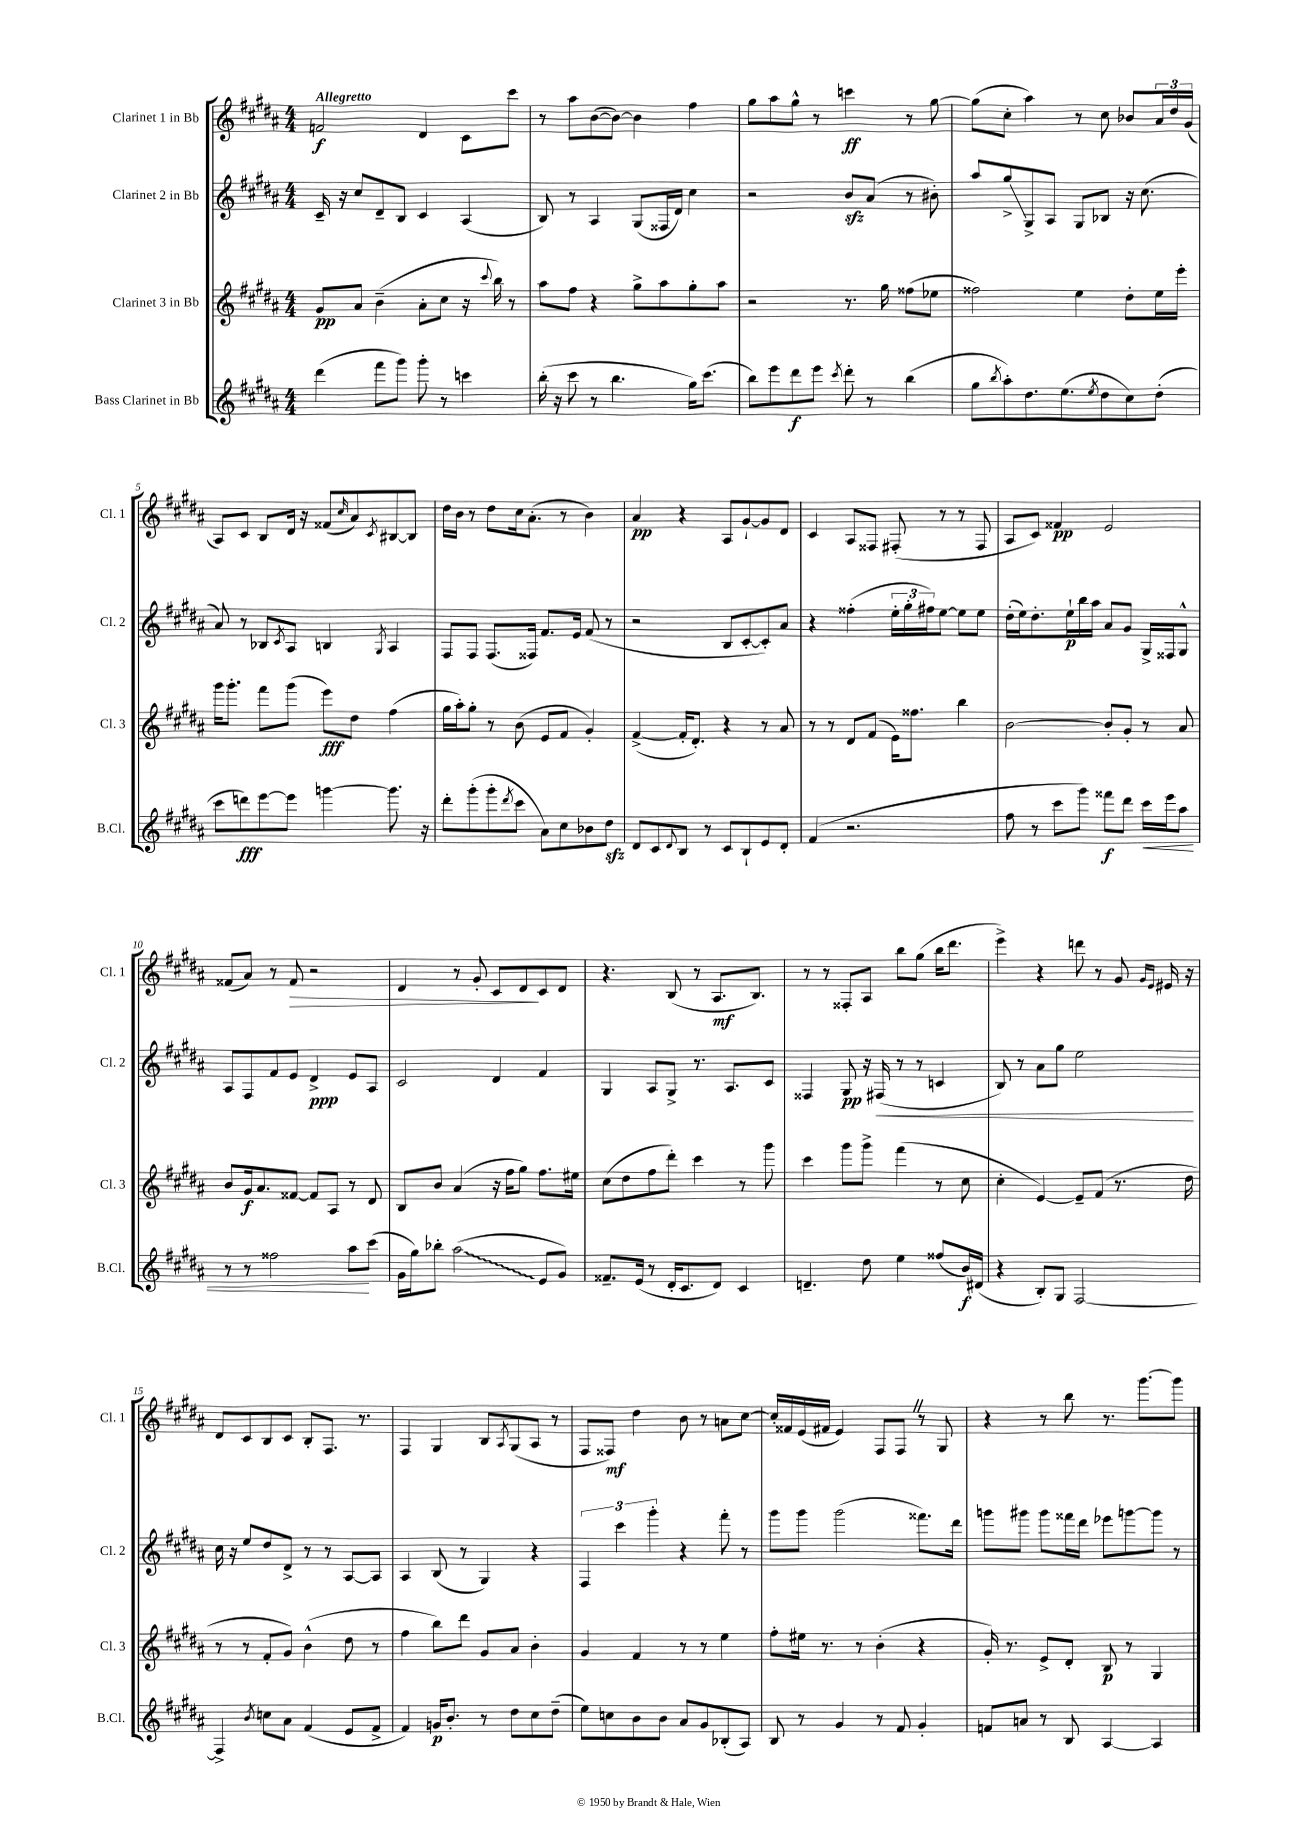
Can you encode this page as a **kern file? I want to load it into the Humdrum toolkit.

**kern	**kern	**kern	**kern
*staff4	*staff3	*staff2	*staff1
*clefG2	*clefG2	*clefG2	*clefG2
*k[f#c#g#d#a#]	*k[f#c#g#d#a#]	*k[f#c#g#d#a#]	*k[f#c#g#d#a#]
*M4/4	*M4/4	*M4/4	*M4/4
(4ddd#	8g#	16c#~	2f
.	.	16r	.
.	8a#	8cc#	.
8fff#	(4b~	8d#~	.
8ggg#)	.	8B	.
8ggg#'	8a#'	4c#	4d#
8r	8cc#	.	.
4ccc	16r	(4A#	8c#
.	8qqccc#	.	.
.	16bb)	.	.
.	8r	.	8ccc#
=	=	=	=
(16bb'	8aa#	8B)	8r
16r	.	.	.
8ccc#	8ff#	8r	8aa#
8r	4r	4A#	([8b
4.bb	.	.	8b_)
.	8gg#^	(8G#	4b]
.	8aa#	16F##	.
.	.	16d#)	.
16gg#)	8gg#'	4cc#	4ff#
(8.ccc#	.	.	.
.	8aa#	.	.
=	=	=	=
8bb)	2r	2r	8gg#
8eee	.	.	8aa#
8ddd#	.	.	8gg#^^
8eee	.	.	8r
8qccc#	.	.	.
8ddd#'	8.r	8b	4ccc
8r	.	(8a#	.
.	16gg#	.	.
(4bb	(8ff##	8r	8r
.	8ee-	8b#')	[8gg#
=	=	=	=
8gg#	2ff##)	8aa#	(8gg#]
8qbb	.	.	.
8aa#')	.	8gg#^	8cc#'
8.dd#	.	8G#^	4aa#)
.	.	8A#	.
(8.ee	.	.	.
.	4ee	8G#	8r
8qee	.	.	.
8dd#	.	8B-	8cc#
8cc#)	8dd#'	16r	8b-
.	.	(8.cc#	.
(8dd#'	16ee	.	24a#
.	.	.	24dd#
.	16eee'	.	.
.	.	.	(24g#
=	=	=	=
8ccc#	16ggg#	8a#)	8A#)
.	8.ggg#'	.	.
8ddd)	.	8r	8c#
[8eee	8fff#	8B-	8B
.	.	8qc#	.
8eee]	(8ggg#	8A#	16d#
.	.	.	16r
[4ggg	8eee)	4B	(8f##
.	.	.	16qqcc#
.	8dd#	.	8a#)
.	.	8qG#	8qc#
8.ggg]	(4ff#	4A#	[8B#
.	.	.	8B#]
16r	.	.	.
=	=	=	=
8ddd#'	16gg#	8F#	16dd#
.	16aa#')	.	16b
(8ggg#'	8gg#'	8F#	8r
8ggg#'	8r	(8.F#	8dd#
8qddd#	.	.	.
8ccc#	(8b	.	16cc#
.	.	16F##)	(8.a#'
8a#)	8e	8.f#	.
8cc#	8f#	.	8r
.	.	16e	.
8b-	4g#')	(8f#	4b)
8dd#	.	8r	.
=	=	=	=
8d#	([4f#^	2r	4a#
8c#	.	.	.
8qqd#	.	.	.
8B	16f#']	.	4r
.	8.d#')	.	.
8r	.	.	.
8c#	4r	8B	8A#
8B`	.	[8c#'	[8g#`
8e	8r	8c#'])	8g#]
8d#'	8a#	8a#	8d#
=	=	=	=
(4f#	8r	4r	4c#
.	8r	.	.
2.r	8d#	(4ff##'	8A#
.	(8f#	.	8F##
.	16e)	24ee'	(8F#'
.	.	24gg#'	.
.	8.ff##	.	.
.	.	24ff#)	.
.	.	[8ee	8r
.	4bb	8ee]	8r
.	.	8ee	8F#
=	=	=	=
8ff#	[2b	(16dd#'	8A#
.	.	16ee)	.
8r	.	8.dd#'	8c#)
8ccc#	.	.	4f##
.	.	16ee`	.
8ggg#)	.	16bb	.
.	.	16aa#	.
8fff##	8b']	8a#	2e
8ddd#	8g#'	8g#	.
16ccc#	8r	16G#^	.
16eee	.	16F##	.
8aa#	8a#	8G#^^	.
=	=	=	=
8r	8b	8A#	(8f##
8r	16g#	8F#	8a#)
.	8.a#	.	.
2ff##	.	8f#	8r
.	[8f##	8e	8f##
.	8f##]	4d#^	2r
.	8A#	.	.
8aa#	8r	8e	.
(8ccc#	8d#	8A#	.
=	=	=	=
16g#	8B	2c#	4d#
16gg#)	.	.	.
8bb-'	8b	.	.
(2aa#	(4a#	.	8r
.	.	.	8g#'
.	16r	4d#	8c#
.	16ff#	.	.
.	8gg#)	.	8d#
8e	8.ff#	4f#	8c#
8g#)	.	.	8d#
.	16ee#	.	.
=	=	=	=
8.f##~	(8cc#	4G#	4.r
.	8dd#	.	.
(16e	.	.	.
8r	8ff#	8A#	.
16d#'	8ddd#')	8G#^	(8B
8.c#	.	.	.
.	4ccc#	8.r	8r
8d#)	.	.	8.A#
.	.	8.A#	.
4c#	8r	.	.
.	.	.	8.B)
.	8ggg#	8c#	.
=	=	=	=
4.d~	4ccc#	4F##	8r
.	.	.	8r
.	8ggg#	8G#	8F##'
8dd#	8ggg#^	16r	8A#
.	.	(16F#	.
4ee	(4fff#	8r	8bb
.	.	8r	(8gg#
(8ff##	8r	4c	16bb
.	.	.	8.ddd#
16b)	8cc#	.	.
(16d#	.	.	.
=	=	=	=
4r	4cc#'	8B)	4eee^)
.	.	8r	.
8B')	[4e)	8a#	4r
8G#	.	8gg#	.
[2F#	8e~]	2ee	8ddd
.	(8f#	.	8r
.	8.r	.	8g#
.	.	.	16qqg#
.	.	.	16qqe
.	.	.	16e#
.	16dd#	.	16r
=	=	=	=
4F#^]	8r	16cc#	8d#
.	.	16r	.
.	8r	8ee	8c#
8qb	.	.	.
8cc	8f#'	8dd#	8B
8a#	8g#)	8d#^	8c#
(4f#	(4b^^	8r	8B'
.	.	8r	8.F#
8e	8dd#	[8A#	.
.	.	.	8.r
8f#^	8r	8A#]	.
=	=	=	=
4f#)	4ff#	4A#	4F#
16g	8bb)	(8B	4G#
8.b'	.	.	.
.	8ddd#	8r	.
8r	8g#	4G#)	8B
.	.	.	8qA#
8dd#	8a#	.	(8G#
8cc#	4b'	4r	8A#
(8dd#~	.	.	8r
=	=	=	=
8ee)	4g#	6F#	8F#
8cc	.	.	8F##)
.	.	6ccc#	.
8b	4f#	.	4dd#
.	.	6ggg#'	.
8b	.	.	.
8a#	8r	4r	8b
8g#	8r	.	8r
(8B-'	4ee	8fff#'	8a
8A#)	.	8r	[8cc#
=	=	=	=
8B	8ff#'	8ggg#	16cc#']
.	.	.	16f##
8r	16ee#	8ggg#	(16e
.	8.r	.	16f#
4g#	.	(2ggg#	4e)
.	8r	.	.
8r	(4b'	.	8F#
8f#	.	.	8F#
4g#'	4r	8.fff##)	8r
.	.	.	8G#
.	.	16ddd#	.
=	=	=	=
8f	16g#')	8ggg	4r
.	8.r	.	.
8a	.	8ggg#	.
8r	8e^	8ggg#	8r
8B	8d#'	16fff##	8bb
.	.	16ddd#	.
[4A#	8B	8eee-	8.r
.	8r	[8ggg	.
.	.	.	[8.ggg#
4A#]	4G#	8ggg]	.
.	.	8r	8ggg#]
==	==	==	==
*-	*-	*-	*-
